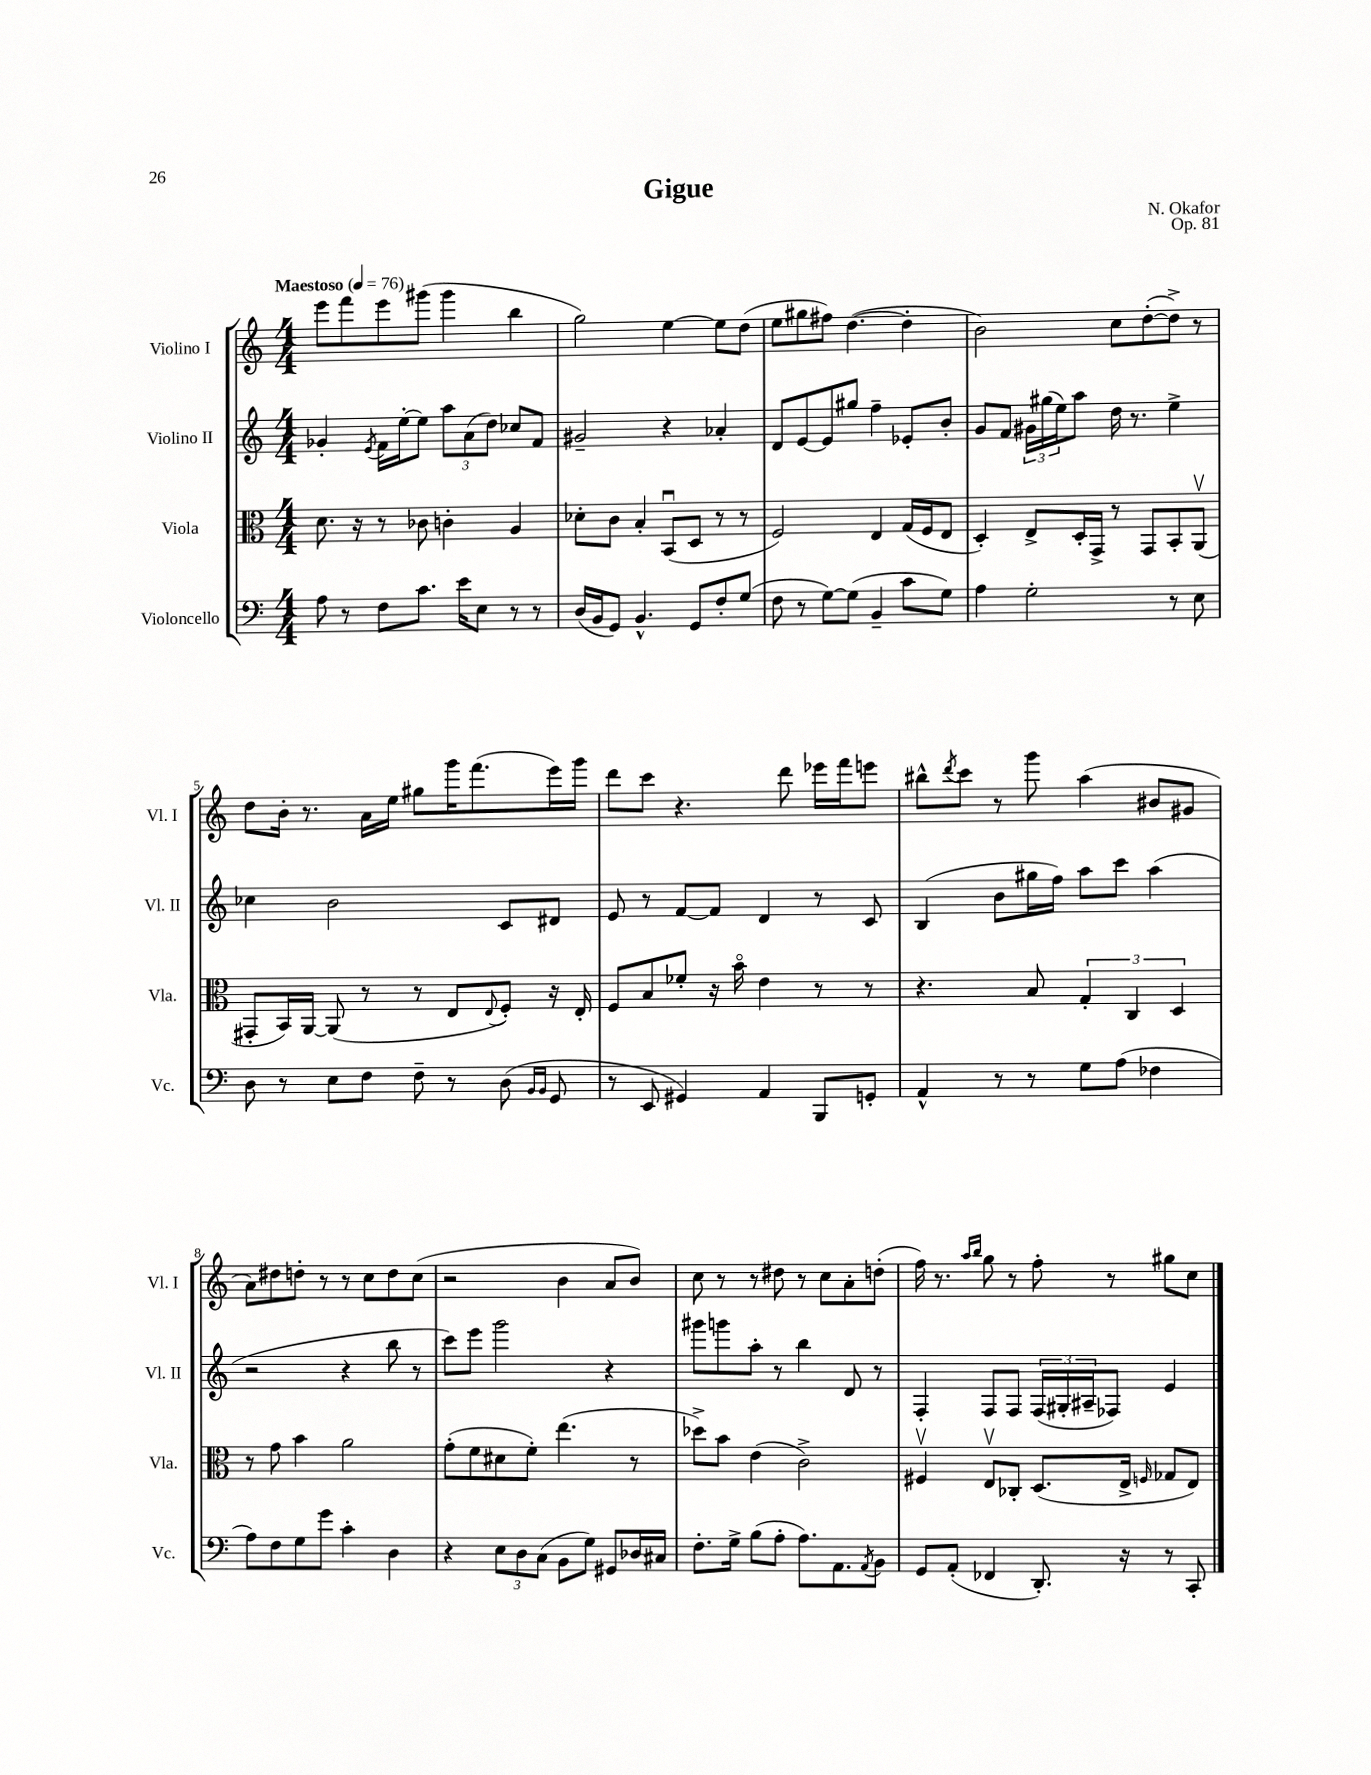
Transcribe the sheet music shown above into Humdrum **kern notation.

**kern	**kern	**kern	**kern
*staff4	*staff3	*staff2	*staff1
*clefF4	*clefC3	*clefG2	*clefG2
*k[]	*k[]	*k[]	*k[]
*M4/4	*M4/4	*M4/4	*M4/4
*MM76	*MM76	*MM76	*MM76
8A	8.d	4g-'	8eee
8r	.	.	8fff
.	16r	.	.
.	.	8qe	.
8F	8r	16f	8eee
.	.	[16ee'	.
8.c	8c-	8ee]	(8ggg#
.	4c'	12aa	4ggg#
16e	.	.	.
.	.	(12a	.
8E	.	.	.
.	.	12dd)	.
8r	4A	8cc-	4bb
8r	.	8f	.
=	=	=	=
(16D	8d-'	2g#~	2gg)
16BB	.	.	.
8GG)	8c	.	.
4.BB^^	4B'	.	.
.	(8BBu	4r	[4ee
8GG	8D	.	.
8F'	8r	4a-'	8ee]
(8G	8r	.	(8dd
=	=	=	=
8F	2F)	8d	8ee
8r	.	[8e	8gg#
[8G)	.	8e]	8ff#)
(8G]	.	8gg#	([4.dd
4BB~	4E	4ff~	.
8c	(16G	8e-'	4dd']
.	16F	.	.
8G)	8E	8b'	.
=	=	=	=
4A	4D')	8g	2b)
.	.	8f	.
2G'	8E^	24g#	.
.	.	(24gg#	.
.	.	24ee)	.
.	16D'	8aa	.
.	16GG^	.	.
.	8r	16dd	8cc
.	.	8.r	.
.	8GG	.	([8dd'
8r	8BB'	4ee^	8dd^])
8E	(8AAv	.	8r
=	=	=	=
8D	8GG#'	4cc-	8dd
8r	16BB)	.	16b'
.	[16AA	.	8.r
8E	(8AA]	2b	.
8F	8r	.	16a
.	.	.	16ee
8F~	8r	.	8gg#
8r	8E	.	16ggg
.	.	.	(8.fff
.	8qqE	.	.
(8D	8F')	8c	.
16qqBB	.	.	.
16qqBB	.	.	.
8GG	16r	8d#	16eee)
.	16E'	.	16ggg
=	=	=	=
8r	8F	8e	8ddd
8EE	8B	8r	8ccc
4GG#)	8f-'	[8f	4.r
.	16r	8f]	.
.	16bo	.	.
4AA	4e	4d	.
.	.	.	8ddd
8BBB	8r	8r	16eee-
.	.	.	16fff
8GG'	8r	8c	8eee
=	=	=	=
4AA^^	4.r	(4B	8bb#^^
.	.	.	8qddd
.	.	.	8ccc
8r	.	8b	8r
8r	8B	16gg#	8ggg
.	.	16ff)	.
8G	6G'	8aa	(4aa
(8A	.	8ccc	.
.	6C	.	.
4F-	.	(4aa	8b#
.	6D	.	.
.	.	.	8g#
=	=	=	=
8A)	8r	2r	8a)
8F	8g	.	8dd#
8G	4b	.	8dd'
8g	.	.	8r
4c'	2a	4r	8r
.	.	.	8cc
4D	.	8bb	8dd
.	.	8r	(8cc
=	=	=	=
4r	(8g'	8ccc)	2r
.	8f	8eee	.
12E	8d#	2ggg	.
12D	.	.	.
.	8f')	.	.
(12C	.	.	.
8BB	(4.ee	.	4b
8G)	.	.	.
8GG#	.	4r	8a
16D-	8r	.	8b)
16C#	.	.	.
=	=	=	=
8.F'	8dd-^)	8ggg#	8cc
.	8b	8ggg	8r
16G^	.	.	.
(8B	(4e	8aa'	8r
8A'	.	8r	8dd#
8.A)	2c^)	4bb	8r
.	.	.	8cc
8.AA	.	.	.
.	.	8d	8a'
8qAA	.	.	.
8BB	.	8r	(8dd'
=	=	=	=
8GG	4F#v	4F'	16ff)
.	.	.	8.r
(8AA'	.	.	.
.	.	.	16qqaa
.	.	.	16qqbb
4FF-	8Ev	8F	8gg
.	8C-'	8F	8r
8.DD')	(8.D	(24F	8ff'
.	.	24G#'	.
.	.	24A#~	.
.	.	8F-)	8r
16r	16E^	.	.
.	16qqF	.	.
8r	8G-	4e	8gg#
8CC'	8E)	.	8cc
==	==	==	==
*-	*-	*-	*-
